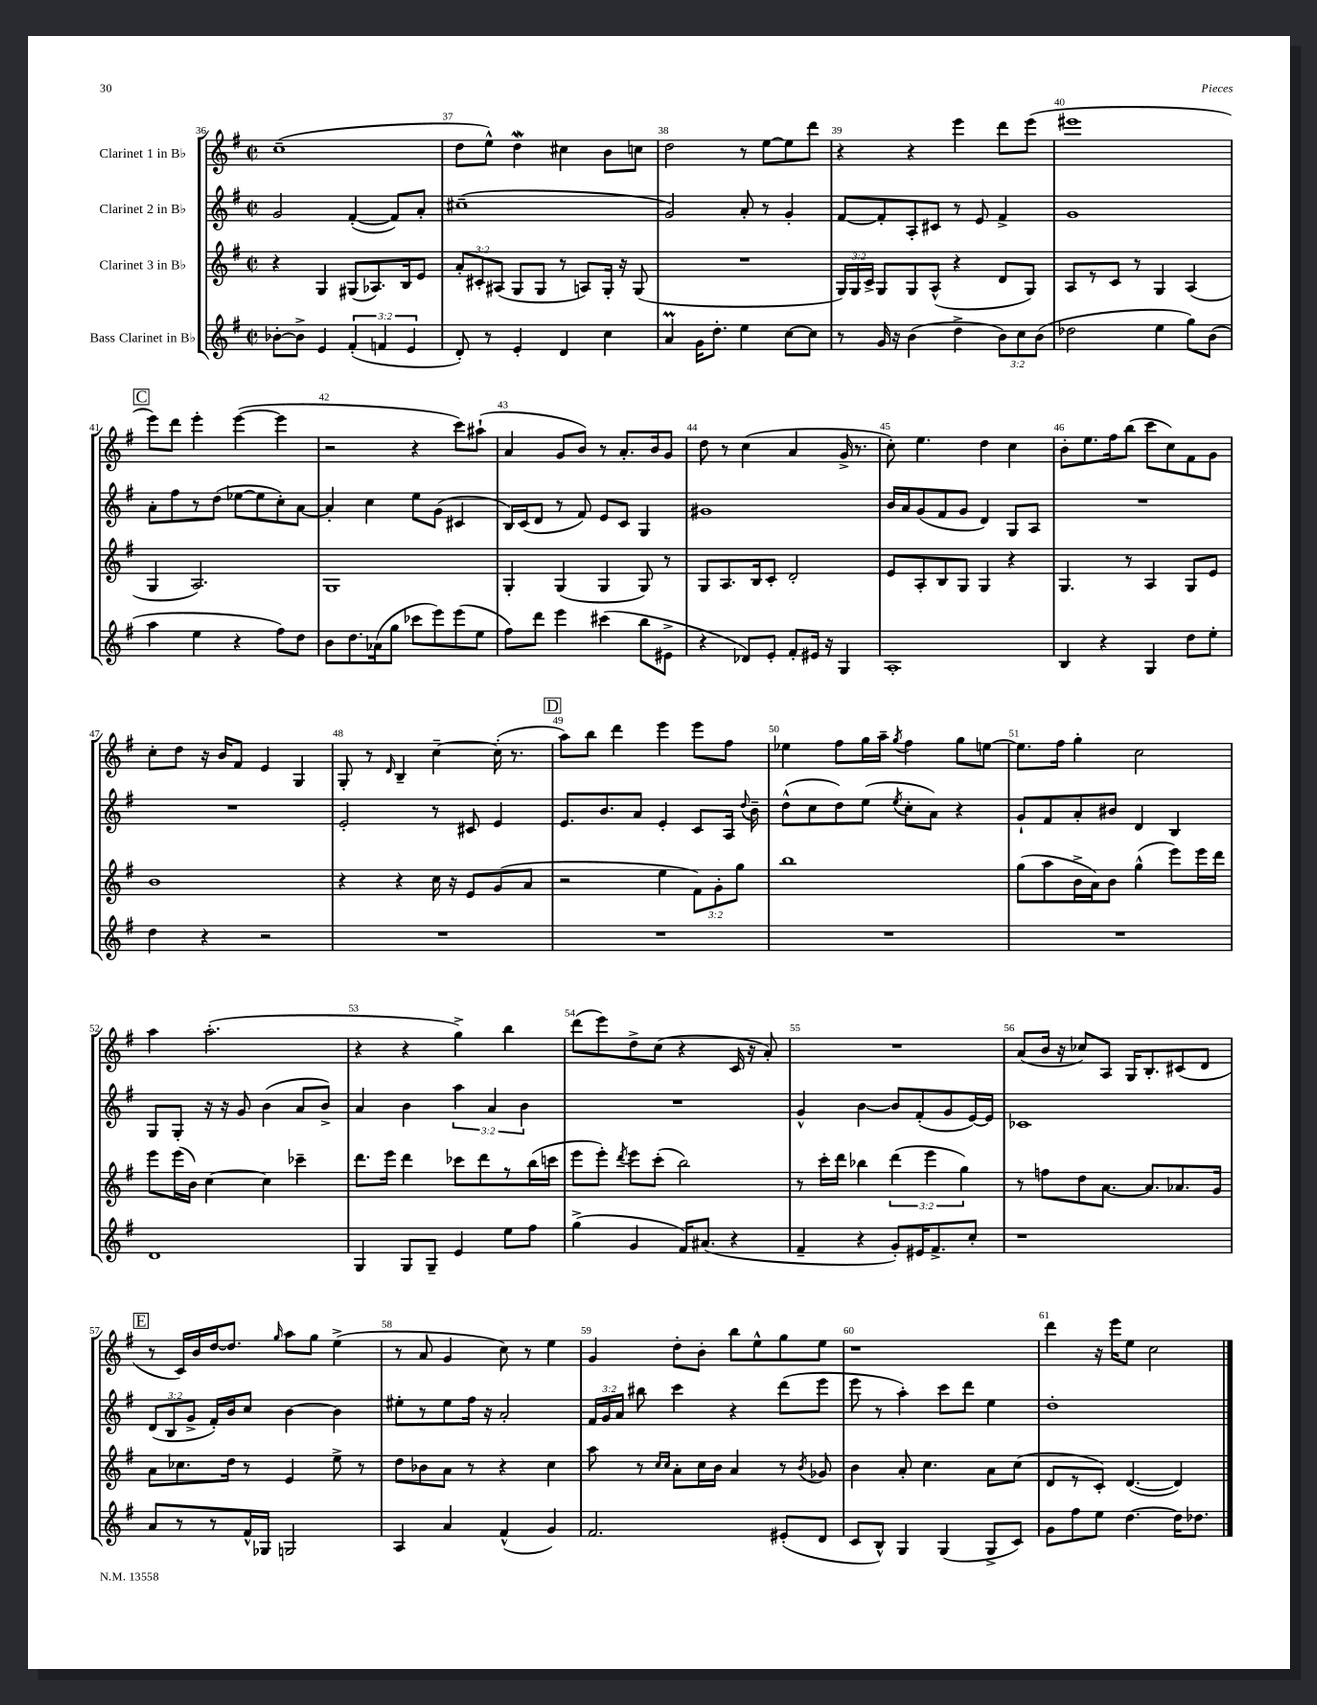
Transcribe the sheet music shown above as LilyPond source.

<<
\new StaffGroup <<
\new Staff = "s0" \with { instrumentName = "Clarinet 1 in Bb" } {
    \clef treble \key g \major \defaultTimeSignature \time 2/2
    \autoBeamOff c''1--( |
    d''8[ e''8]-^) d''4\mordent cis''4 b'8[ c''8] |
    d''2 r8 e''8[~ e''8 d'''8] |
    r4 r4 e'''4 d'''8[ e'''8]( |
    eis'''1 |
    \mark \markup { \box "C" } e'''8[) d'''8] e'''4-. e'''4~( e'''4 |
    r2 r4 c'''8[) ais''8]-!( |
    a'4 g'8[ b'8]) r8 a'8.[-. b'16 g'8] |
    d''8 r8 c''4( a'4 g'16-> r8. |
    c''8-.) e''4. d''4 c''4 |
    b'8[-. e''8. fis''16 b''8]( c'''8[ c''8) fis'8 g'8] |
    c''8[-. d''8] r16 b'16[ fis'8] e'4 g4 |
    g8-. r8 \grace { d'16 } b4-- c''4~-- c''16-.( r8. |
    \mark \markup { \box "D" } a''8[) b''8] d'''4 e'''4 e'''8[ fis''8] |
    ees''4 fis''8[ g''16 a''16]-- \acciaccatura { g''8 } fis''4 g''8[ e''8]~ |
    e''8.[ fis''16] g''4-. c''2 |
    a''4 a''2.-.( |
    r4 r4 g''4->) b''4 |
    d'''8[( e'''8) d''8-> c''8]( r4 c'16 r16 a'8-.) |
    R1 |
    a'8[( b'16] r16 ces''8[) a8] g16[ b8.-. cis'8( d'8] |
    \mark \markup { \box "E" } r8 c'16[) b'16 d''16~ d''8.] \grace { g''16 } a''8[ g''8] e''4->( |
    r8 a'8 g'4 c''8) r8 e''4 |
    g'4 d''8[-. b'8]-. b''8[ e''8-^ g''8 e''8] |
    r1 |
    d'''4 r16 e'''16[ e''8] c''2 \bar "|." |
}
\new Staff = "s1" \with { instrumentName = "Clarinet 2 in Bb" } {
    \clef treble \key g \major \defaultTimeSignature \time 2/2 \override Staff.TupletNumber.text = #tuplet-number::calc-fraction-text
    \autoBeamOff g'2 fis'4~-.( fis'8[) a'8]-. |
    cis''1--( |
    g'2) a'8-. r8 g'4-. |
    fis'8[~ fis'8-. a8-. cis'8] r8 e'8 fis'4-> |
    g'1 |
    \mark \markup { \box "C" } a'8[-. fis''8 r8 d''8]( ees''8[~ ees''8 c''8-.) a'8]~ |
    a'4-. c''4 e''8[ g'8]( cis'4 |
    b16[) c'16( d'8] r8 fis'8) e'8[ c'8] g4 |
    gis'1 |
    b'16[ a'16 g'8( fis'8 g'8] d'4) g8[ a8] |
    R1 |
    R1 |
    e'2-. r8 cis'8 e'4 |
    \mark \markup { \box "D" } e'8.[ b'8. a'8] e'4-. c'8[ a16] \appoggiatura { d''8 } b'16-- |
    d''8[-^( c''8 d''8) e''8]( \acciaccatura { e''8 } c''8[-. a'8]) r4 |
    g'8[-! fis'8 a'8-. bis'8] d'4 b4 |
    g8[ g8]-. r16 r16 g'8 b'4( a'8[ b'8]->) |
    a'4 b'4 \tuplet 3/2 { a''4 a'4 b'4 } |
    R1 |
    g'4-^ b'4~ b'8[ fis'8-.( g'8 e'16~) e'16] |
    ces'1 |
    \mark \markup { \box "E" } \tuplet 3/2 { d'8[( b8 g'8]-> } fis'16[-.) b'16 c''8] b'4~ b'4 |
    eis''8[-. r8 eis''8 fis''16] r16 a'2-. |
    \tuplet 3/2 { fis'16[ g'16 a'16] } bis''8 c'''4 r4 d'''8[( e'''8] |
    e'''8 r8 a''4-.) c'''8[ d'''8] e''4 |
    d''1-. \bar "|." |
}
\new Staff = "s2" \with { instrumentName = "Clarinet 3 in Bb" } {
    \clef treble \key g \major \defaultTimeSignature \time 2/2 \override Staff.TupletNumber.text = #tuplet-number::calc-fraction-text
    \autoBeamOff r4 g4 gis8[( aes8.) b16 e'8] |
    \tuplet 3/2 { a'8[-. cis'8-. ais8]( } g8[ g8] r8 a8[) g16]-. r16 g8( |
    R1 |
    \tuplet 3/2 { g16[) g16 c'16]-> } g8[ g8 a8]-^( r4 d'8[ g8]) |
    a8[ r8 c'8] r8 g4 a4( |
    \mark \markup { \box "C" } g4 a2.) |
    g1 |
    g4-. g4( g4 g8) r8 |
    g8[ a8. b16 c'8]-. d'2-. |
    e'8[ a8-. b8 g8] g4 r4 |
    g4. r8 a4 g8[ e'8] |
    b'1 |
    r4 r4 c''16 r16 e'8[ g'8( a'8] |
    \mark \markup { \box "D" } r2 e''4 \tuplet 3/2 { fis'8[) g'8-. g''8] } |
    b''1 |
    g''8[( a''8 b'16-> a'16) b'8] g''4-^( e'''8[) e'''16 d'''16] |
    e'''8[ e'''16( b'16]) c''4~ c''4 ces'''4-- |
    d'''8.[ e'''16] d'''4 ces'''8[ d'''8 r8 b''16( c'''16] |
    e'''8[ e'''8]-.) \acciaccatura { d'''8 } e'''8[ c'''8]-.( b''2) |
    r8 c'''16[-. d'''16] bes''4 \tuplet 3/2 { d'''4( e'''4 g''4) } |
    r8 f''8[ d''8 a'8.]~ a'8.[ aes'8. g'16] |
    \mark \markup { \box "E" } a'8[ ces''8. d''16] r8 e'4 e''8-> r8 |
    d''8[ bes'8 a'8] r8 r4 c''4 |
    a''8 r8 \grace { c''16[ c''16] } a'8[-. c''16 b'16] a'4 r8 \acciaccatura { b'8 } ges'8 |
    b'4 a'8-. c''4. a'8[ c''8]( |
    d'8[ r8 c'8]-.) d'4.~( d'4) \bar "|." |
}
\new Staff = "s3" \with { instrumentName = "Bass Clarinet in Bb" } {
    \clef treble \key g \major \defaultTimeSignature \time 2/2 \override Staff.TupletNumber.text = #tuplet-number::calc-fraction-text
    \autoBeamOff bes'8[~-. bes'8]-> e'4 \tuplet 3/2 { fis'4-.( f'4 e'4 } |
    d'8-.) r8 e'4-. d'4 c''4 |
    a'4\prall g'16[ d''8.]-. e''4 c''8[~ c''8] |
    r8 g'16 r16 b'4( d''4-> \tuplet 3/2 { b'8[) c''8 b'8]( } |
    des''2 e''4 g''8[) b'8]( |
    \mark \markup { \box "C" } a''4 e''4 r4 fis''8[) d''8] |
    b'8[ d''8. aes'16( g''8] ces'''8[ e'''8) e'''8( e''8] |
    fis''8[) d'''8] e'''4 cis'''4( b''8[ eis'8]-> |
    r4 des'8[) e'8]-. fis'8[-. eis'16] r16 g4 |
    a1-. |
    b4 r4 g4 d''8[ e''8]-. |
    d''4 r4 r2 |
    R1 |
    \mark \markup { \box "D" } R1 |
    R1 |
    R1 |
    d'1 |
    g4 g8[ g8]-- e'4 e''8[ fis''8] |
    g''4->( g'4 fis'16[) ais'8.]( r4 |
    fis'4-- r4 g'8[-.) eis'16 fis'8.-> c''8]-. |
    r1 |
    \mark \markup { \box "E" } a'8[ r8 r8 fis'16-^ ges16] g2 |
    a4 a'4 fis'4-^( g'4) |
    fis'2. eis'8[-.( d'8] |
    c'8[ b8]-^) g4 g4( g8[-> c'8]) |
    g'8[ fis''8 e''8] d''4.~ d''16[ des''8.] \bar "|." |
}
>>
>>
\layout { \context { \Score currentBarNumber = #36 \override BarNumber.break-visibility = ##(#f #t #t) barNumberVisibility = #all-bar-numbers-visible } }
